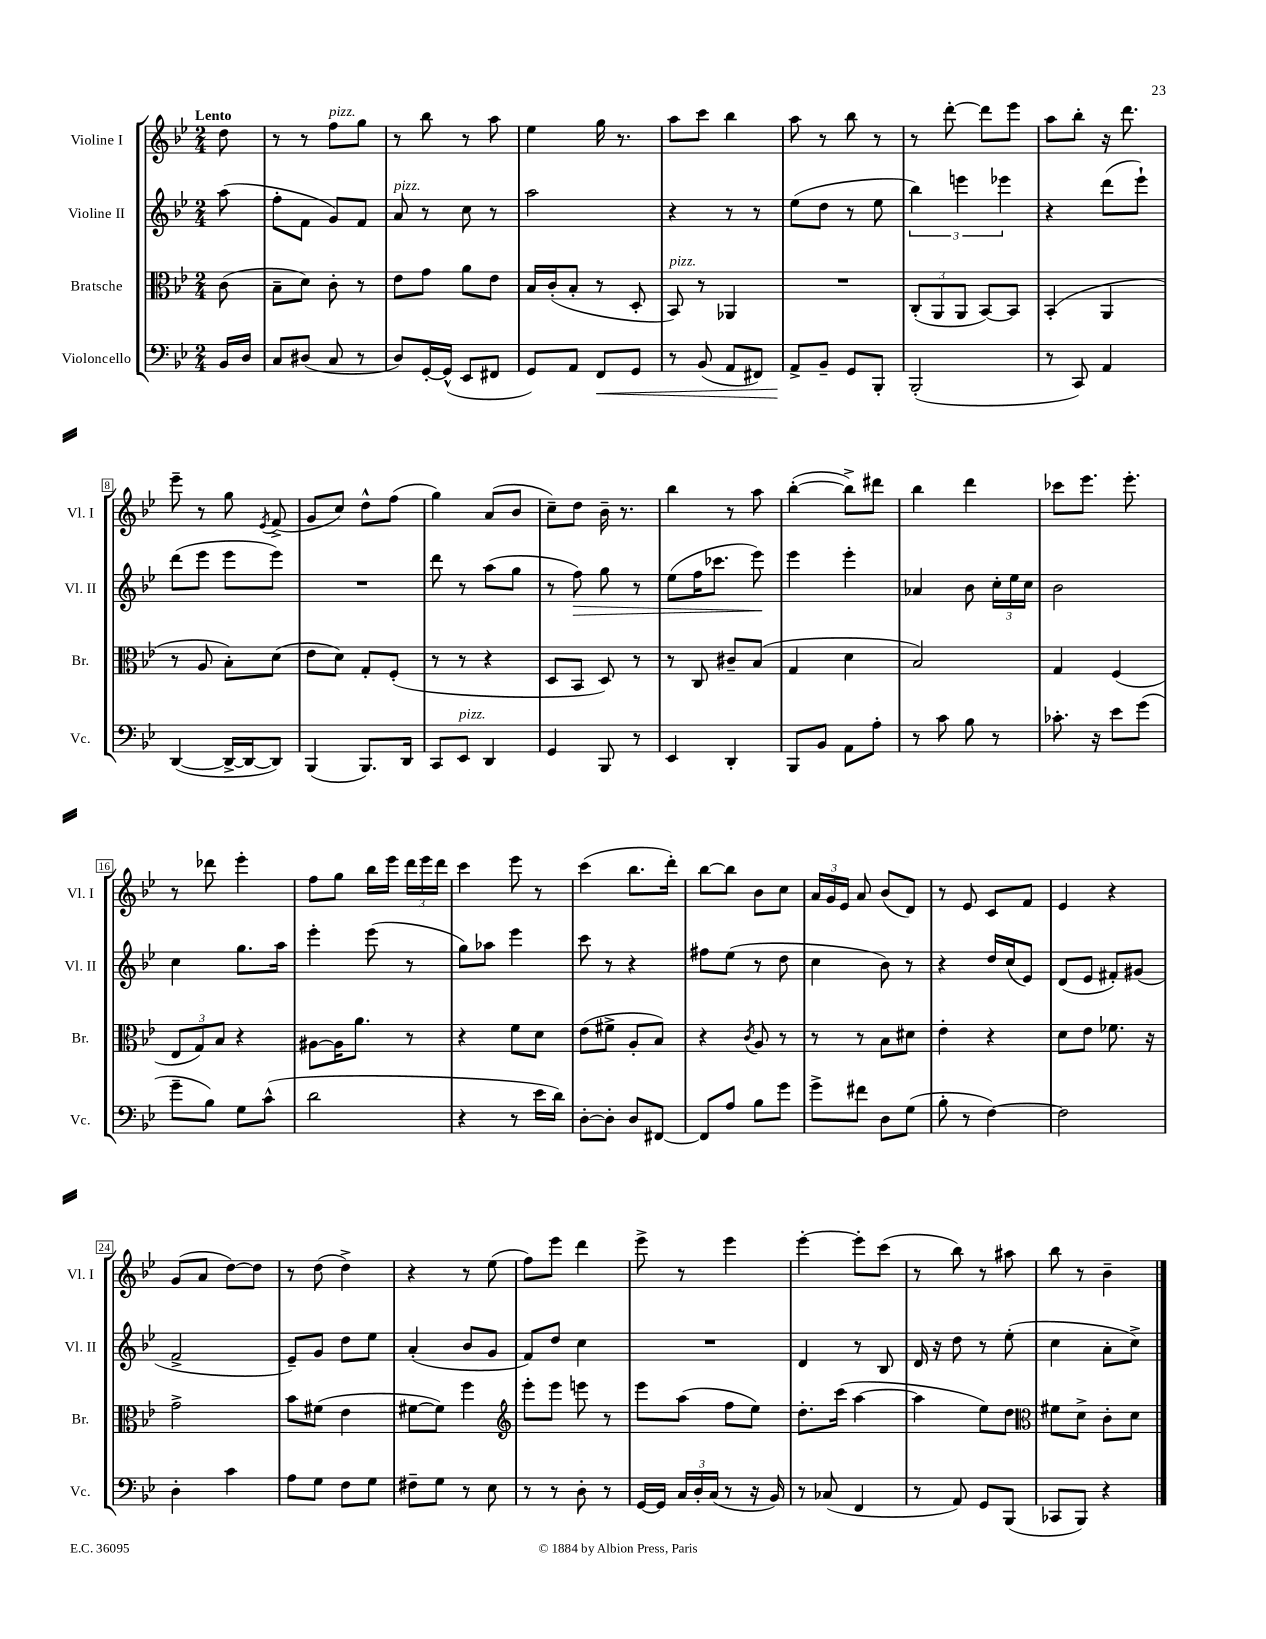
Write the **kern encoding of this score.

**kern	**kern	**kern	**kern
*staff4	*staff3	*staff2	*staff1
*clefF4	*clefC3	*clefG2	*clefG2
*k[b-e-]	*k[b-e-]	*k[b-e-]	*k[b-e-]
*M2/4	*M2/4	*M2/4	*M2/4
16BB-/LL	(8c\	(8aa\	8dd\
16D/JJ	.	.	.
=	=	=	=
8C/L	8B-~\L	8ff'\L	8r
(8D#/J	8d\J)	8f\J	8r
8C/	8c'\	8g/L)	8ff\L
8r	8r	8f/J	8gg\J
=	=	=	=
8D/L)	8e-\L	8a/	8r
[16GG'/L	8g\J	8r	8bb-\
(16GG^^/]JJ	.	.	.
8EE-/L	8a\L	8cc\	8r
8FF#/J	8e-\J	8r	8aa\
=	=	=	=
8GG/L)	16B-/LL	2aa\	4ee-\
.	(16c'/J	.	.
8AA/J	8B-'/J	.	.
8FF/L	8r	.	16gg\
.	.	.	8.r
8GG/J	8D'/	.	.
=	=	=	=
8r	8BB-/)	4r	8aa\L
(8BB-/	8r	.	8ccc\J
8AA/L	4AA-/	8r	4bb-\
8FF#/J)	.	8r	.
=	=	=	=
8AA^/L	2r	(8ee-\L	8aa\
8BB-~/J	.	8dd\J	8r
8GG/L	.	8r	8bb-\
8BBB-'/J	.	8ee-\	8r
=	=	=	=
(2BBB-'/	(12C'/L	6bb-\)	8r
.	12AA/	.	.
.	.	.	[8ddd'\
.	12AA/J	6eee\	.
.	[8BB-/L)	.	8ddd\]L
.	.	6eee-\	.
.	8BB-/]J	.	8eee-\J
=	=	=	=
8r	(4BB-'/	4r	8aa\L
8CC/)	.	.	8bb-'\J
4AA/	4AA/	(8ddd\L	16r
.	.	.	8.ddd\
.	.	8eee-`\J)	.
=	=	=	=
([4DD/	8r	(8ddd\L	8eee-~\
.	8A/	8eee-\J	8r
16DD^/_LL	8B-'\L)	8eee-\L	8gg\
16DD/_J	.	.	.
.	.	.	8qe-/
8DD/]J)	(8d\J	8eee-\J)	(8f^/
=	=	=	=
(4BBB-/	8e-\L	2r	8g/L
.	8d\J)	.	8cc/J)
8.BBB-/L)	8G'/L	.	8dd^^\L
.	(8F'/J	.	(8ff\J
16DD/Jk	.	.	.
=	=	=	=
8CC/L	8r	8ddd\	4gg\)
8EE-/J	8r	8r	.
4DD/	4r	(8aa\L	(8a/L
.	.	8gg\J	8b-/J
=	=	=	=
4GG/	8D/L	8r	8cc~\L)
.	8BB-/J	8ff\)	8dd\J
8BBB-/	8D/)	8gg\	16b-~\
.	.	.	8.r
8r	8r	8r	.
=	=	=	=
4EE-/	8r	(8ee-\L	4bb-\
.	8C/	16ff\K	.
.	.	8.ccc-\J	.
4DD'/	8c#~/L	.	8r
.	(8B-/J	8eee-\)	8aa\
=	=	=	=
8BBB-/L	4G/	4eee-\	([4bb-'\
8BB-/J	.	.	.
8AA\L	4d\	4eee-'\	8bb-^\]L)
8A'\J	.	.	8ddd#\J
=	=	=	=
8r	2B-/)	4a-/	4bb-\
8c\	.	.	.
8B-\	.	8b-\	4ddd\
8r	.	24cc'\LL	.
.	.	24ee-\	.
.	.	24cc\JJ	.
=	=	=	=
8.c-'\	4G/	2b-\	8ccc-\L
.	.	.	8.eee-\J
16r	.	.	.
8e-\L	(4F/	.	.
.	.	.	8.eee-'\
(8g\J	.	.	.
=	=	=	=
8g~\L	12E-/L	4cc\	8r
.	12G/)	.	.
8B-\J)	.	.	8ddd-\
.	12B-/J	.	.
8G\L	4r	8.gg\L	4eee-'\
(8c^^\J	.	.	.
.	.	16aa\Jk	.
=	=	=	=
2d\	[8A#\L	4eee-'\	8ff\L
.	16A#\]K	.	8gg\J
.	8.a\J	.	.
.	.	(8eee-\	16bb-\LL
.	.	.	16eee-\JJ
.	8r	8r	24ddd\LL
.	.	.	24eee-\
.	.	.	24ddd\JJ
=	=	=	=
4r	4r	8gg\L)	4ccc\
.	.	8aa-\J	.
8r	8f\L	4eee-\	8eee-\
16e-\LL	8d\J	.	8r
16d\JJ)	.	.	.
=	=	=	=
[8D'\L	(8e-\L	8ccc\	(4ccc\
8D'\]J	8f#^\J	8r	.
8D/L	8A'/L	4r	8.bb-\L
[8FF#/J	8B-/J)	.	.
.	.	.	16ddd'\Jk)
=	=	=	=
8FF#/]L	4r	8ff#\L	[8bb-\L
8A/J	.	(8ee-\J	8bb-\]J
.	8qc/	.	.
8B-\L	8A/	8r	8b-\L
8g\J	8r	8dd\	8cc\J
=	=	=	=
8g^\L	8r	4cc\	24a/LL
.	.	.	24g/
.	.	.	24e-/JJ
8f#\J	8r	.	8a/
8D\L	8B-\L	8b-\)	(8b-/L
(8G\J	8d#\J	8r	8d/J)
=	=	=	=
8B-'\	4e-'\	4r	8r
8r	.	.	8e-/
[4F\)	4r	16dd/LL	8c/L
.	.	(16cc/J	.
.	.	8e-/J)	8f/J
=	=	=	=
2F\]	8d\L	(8d/L	4e-/
.	8e-\J	8e-/J	.
.	8.f-\	8f#'/L)	4r
.	.	(8g#/J	.
.	16r	.	.
=	=	=	=
4D'\	2g^\	2f^/	(8g/L
.	.	.	8a/J
4c\	.	.	[8dd\L)
.	.	.	8dd\]J
=	=	=	=
8A\L	8b-\L	8e-~/L)	8r
8G\J	(8f#\J	8g/J	(8dd\
8F\L	4e-\	8dd\L	4dd^\)
8G\J	.	8ee-\J	.
=	=	=	=
8F#~\L	[8f#\L	(4a'/	4r
8G\J	8f#\]J)	.	.
8r	4ff\	8b-/L	8r
8E-\	.	8g/J	(8ee-\
=	=	=	=
*	*clefG2	*	*
8r	8eee-'\L	8f/L)	8ff\L)
8r	8eee-\J	8dd/J	8eee-\J
8D'\	8eee\	4cc\	4ddd\
8r	8r	.	.
=	=	=	=
[16GG/LL	8eee-\L	2r	8eee-^\
16GG/]JJ	.	.	.
24C/LL	(8aa\J	.	8r
24D'/	.	.	.
(24C/JJ	.	.	.
8r	8ff\L	.	4eee-\
16r	8ee-\J)	.	.
16BB-/)	.	.	.
=	=	=	=
8r	8.dd'\L	4d/	[4eee-'\
(8C-/	.	.	.
.	(16ccc\Jk	.	.
4FF/	[4aa\	8r	8eee-'\]L
.	.	8B-/	(8ccc\J
=	=	=	=
8r	4aa\]	16d/	8r
.	.	16r	.
8AA/)	.	8dd\	8bb-\)
8GG/L	8ee-\L)	8r	8r
(8BBB-/J	8dd\J	(8ee-'\	8aa#\
=	=	=	=
*	*clefC3	*	*
8CC-/L	8f#\L	4cc\	8bb-\
8BBB-/J)	8d^\J	.	8r
4r	8c'\L	8a'\L	4b-~\
.	8d\J	8cc^\J)	.
==	==	==	==
*-	*-	*-	*-
